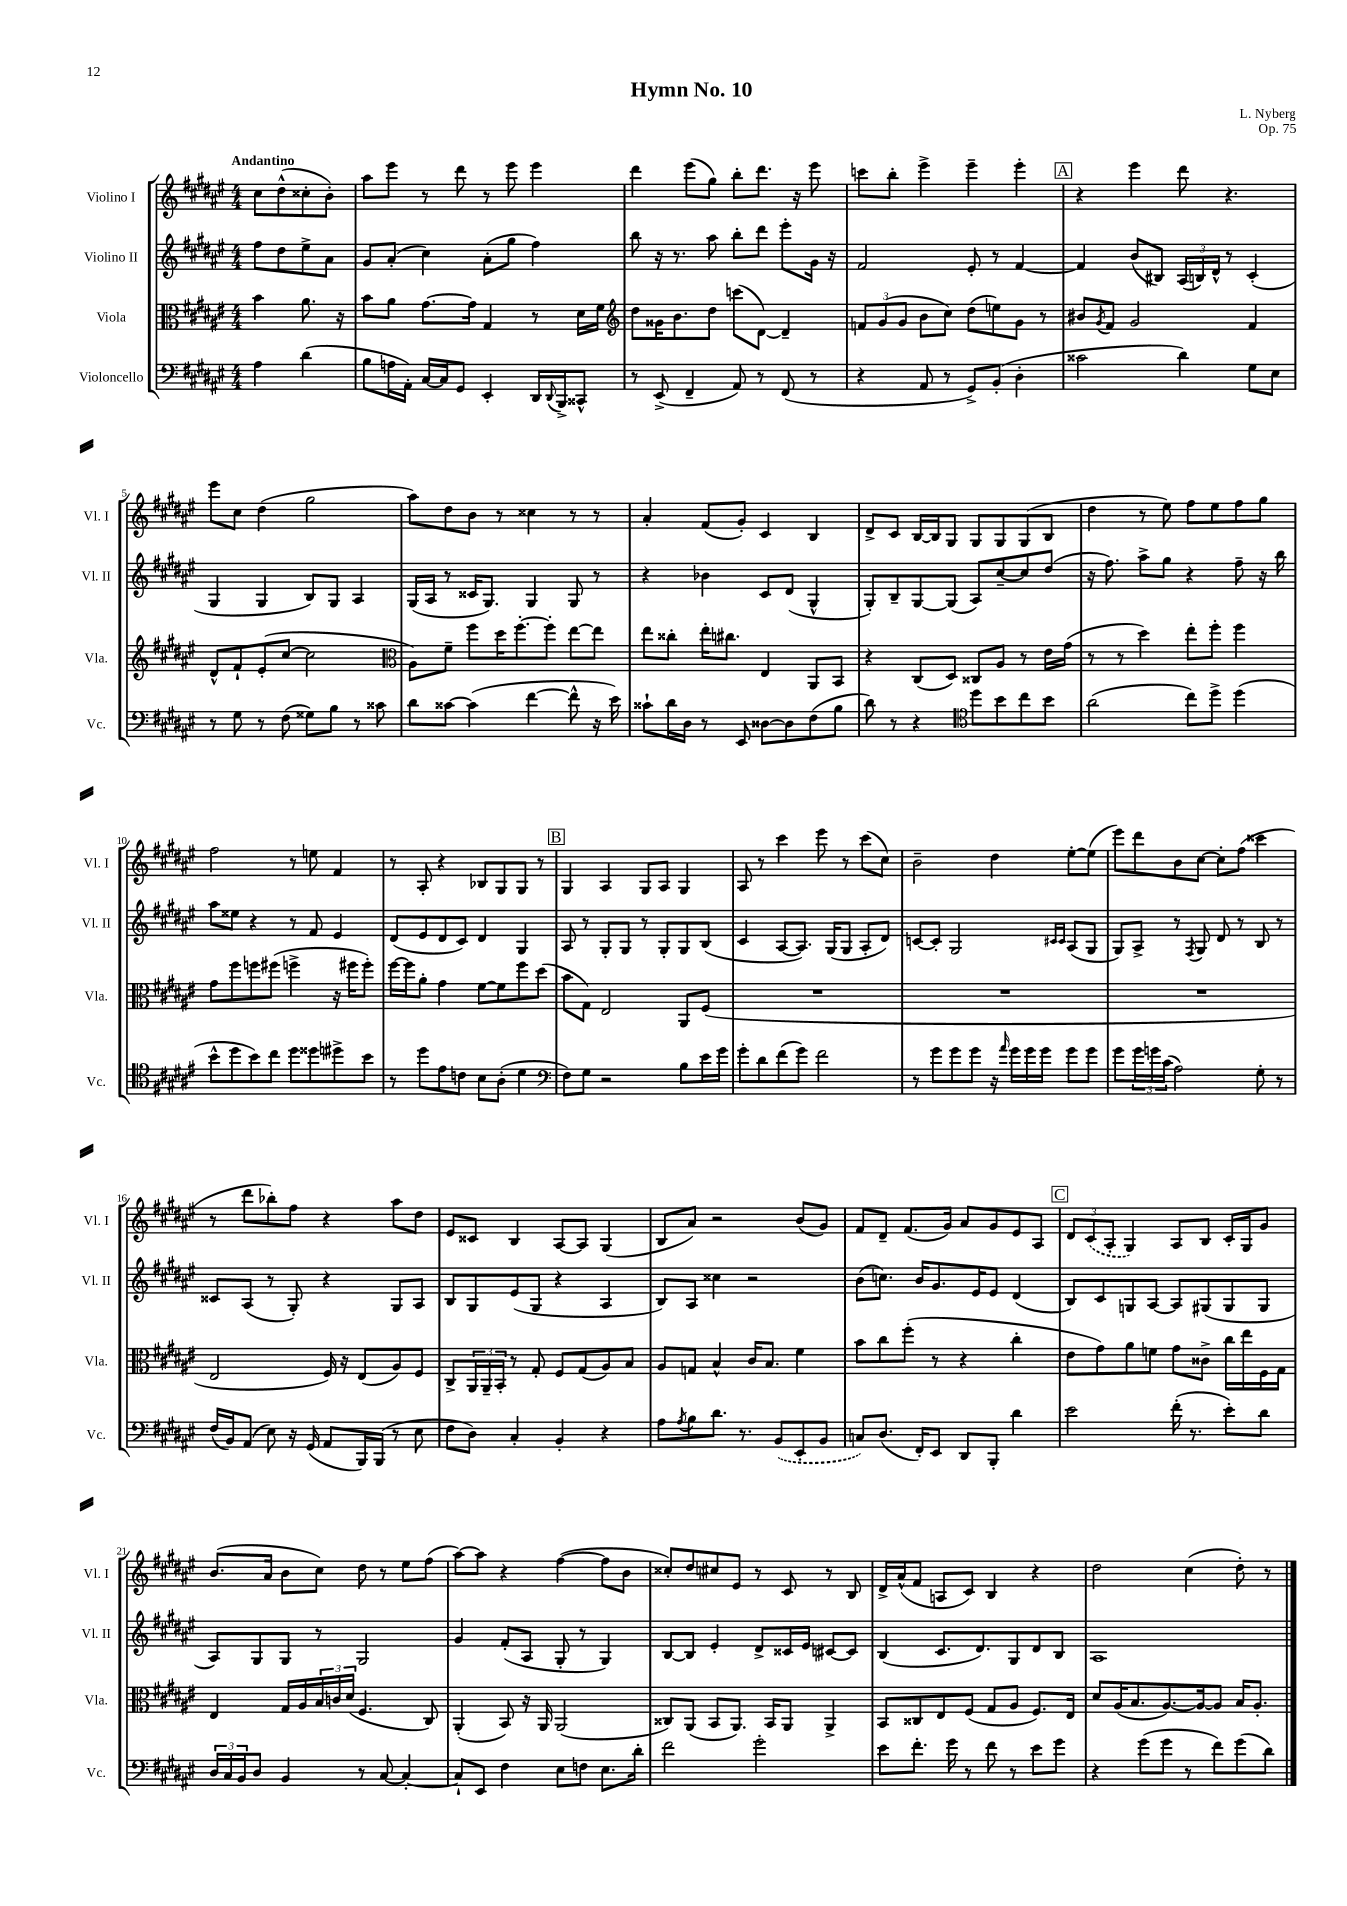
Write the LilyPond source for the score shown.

\header { title = "Hymn No. 10" composer = "L. Nyberg" opus = "Op. 75" }
<<
\new StaffGroup <<
\new Staff = "s0" \with { instrumentName = "Violino I" shortInstrumentName = "Vl. I" } {
    \clef treble \key fis \major \numericTimeSignature \time 4/4 \partial 2 \tempo "Andantino"
    cis''8 dis''8-^( cisis''8-. b'8-.) |
    ais''8 eis'''8 r8 dis'''8 r8 eis'''8 eis'''4 |
    dis'''4 eis'''8( gis''8) b''8-. dis'''8. r16 eis'''8 |
    c'''8 b''8-. eis'''4-> eis'''4-- eis'''4-. |
    \mark \markup { \box "A" } r4 eis'''4 dis'''8 r4. |
    eis'''8 cis''8 dis''4( gis''2 |
    ais''8) dis''8 b'8 r8 cisis''4 r8 r8 |
    ais'4-. fis'8( gis'8-.) cis'4 b4 |
    dis'8-> cis'8 b16~ b16 gis8 gis8 gis8 gis8( b8 |
    dis''4 r8 eis''8) fis''8 eis''8 fis''8 gis''8 |
    fis''2 r8 e''8 fis'4 |
    r8 ais8-. r4 bes8 gis8 gis8 r8 |
    \mark \markup { \box "B" } gis4 ais4 gis8 ais8 gis4 |
    ais8 r8 cis'''4 eis'''8 r8 cis'''8( cis''8) |
    b'2-- dis''4 eis''8~-. eis''8( |
    eis'''8) dis'''8 b'8 cis''8~ cis''8-. fis''8( cisis'''4 |
    r8 dis'''8 bes''8-.) fis''8 r4 ais''8 dis''8 |
    eis'8 cisis'8 b4 ais8~ ais8 gis4( |
    b8 ais'8) r2 b'8( gis'8) |
    fis'8 dis'8-- fis'8.( gis'16) ais'8 gis'8 eis'8 ais8 |
    \mark \markup { \box "C" } \tuplet 3/2 { dis'8 \once \slurDashed cis'8( ais8-. } gis4) ais8 b8 cis'16-. gis16 gis'8 |
    b'8.( ais'16 b'8 cis''8) dis''8 r8 eis''8 fis''8( |
    ais''8~) ais''8 r4 fis''4~( fis''8 b'8 |
    cisis''8-.) dis''8 cis''8 eis'8 r8 cis'8 r8 b8 |
    dis'16-> ais'16-^( fis'8 a8 cis'8) b4 r4 |
    dis''2 cis''4( dis''8-.) r8 \bar "|." |
}
\new Staff = "s1" \with { instrumentName = "Violino II" shortInstrumentName = "Vl. II" } {
    \clef treble \key fis \major \numericTimeSignature \time 4/4 \partial 2
    fis''8 dis''8 eis''8-> ais'8 |
    gis'8 ais'8-.( cis''4) ais'8-.( gis''8 fis''4) |
    b''8 r16 r8. ais''8 b''8-. dis'''8 eis'''8-. gis'16 r16 |
    fis'2 eis'8-. r8 fis'4~ |
    \mark \markup { \box "A" } fis'4 b'8( bis8) \tuplet 3/2 { ais16( b16) dis'16-^ } r8 cis'4-.( |
    gis4 gis4 b8) gis8 ais4 |
    gis16( ais16 r8 cisis'16 gis8.) gis4 gis8 r8 |
    r4 bes'4 cis'8 dis'8( gis4-^ |
    gis8-.) b8-- gis8~ gis8( ais8) cis''8~-- cis''8 dis''8( |
    r16 fis''8.) ais''8-> gis''8 r4 fis''8-- r16 b''16 |
    ais''8 eisis''8 r4 r8 fis'8 eis'4 |
    dis'8( eis'8 dis'8 cis'8) dis'4 gis4 |
    \mark \markup { \box "B" } ais8 r8 gis8-. gis8 r8 gis8-. gis8 b8( |
    cis'4 ais8~ ais8.) gis16( gis8 ais8-. dis'8) |
    c'8~ c'8-. gis2 \grace { cis'16 cis'16 } ais8( gis8 |
    gis8) ais8-> r8 \acciaccatura { fis8 } gis8 dis'8 r8 b8 r8 |
    cisis'8 ais8( r8 gis8-.) r4 gis8 ais8 |
    b8 gis8 eis'8( gis8 r4 ais4 |
    b8) ais8 cisis''4 r2 |
    b'8( c''8.) b'16 gis'8. eis'16 eis'8 dis'4( |
    \mark \markup { \box "C" } b8) cis'8 g8 ais8~ ais8 gis8( gis8 gis8 |
    ais8) gis8 gis8 r8 gis2 |
    gis'4 fis'8-.( ais8 gis8-. r8 gis4) |
    b8~ b8 eis'4-. dis'8-> cisis'16 eis'16 cis'8~ cis'8 |
    b4( cis'8. dis'8.) gis8 dis'8 b8 |
    ais1 \bar "|." |
}
\new Staff = "s2" \with { instrumentName = "Viola" shortInstrumentName = "Vla." } {
    \clef alto \key fis \major \numericTimeSignature \time 4/4 \partial 2
    b'4 ais'8. r16 |
    b'8 ais'8 gis'8.~ gis'16 gis4 r8 dis'16 fis'16 |
    \clef treble dis''8 gisis'16 b'8. dis''8 c'''8( dis'8~) dis'4-- |
    \tuplet 3/2 { f'8 gis'8( gis'8 } b'8 cis''8) dis''8( e''8) gis'8 r8 |
    \mark \markup { \box "A" } bis'8 \acciaccatura { gis'8 } fis'8 gis'2 fis'4 |
    dis'8-^ fis'8-! eis'8-.( cis''8~ cis''2 |
    \clef alto ais8) fis'8-- fis''8 dis''16 fis''8.~-. fis''8-. eis''8~ eis''8 |
    eis''8 cisis''8-. eis''16-. cis''8. eis4 ais,8 b,8 |
    r4 cis8( dis8) cisis8 ais8 r8 eis'16 gis'16( |
    r8 r8 dis''4) eis''8-. fis''8-. fis''4 |
    gis'8 fis''8 f''8 fis''8( f''4-> r16 fis''16 fis''8-.) |
    fis''16~ fis''16 ais'8-. gis'4 fis'8~ fis'8 fis''8 dis''8( |
    \mark \markup { \box "B" } b'8 gis8) eis2 ais,8 fis8( |
    R1 |
    R1 |
    R1 |
    eis2 fis16) r16 eis8( ais8) fis8 |
    cis8-> \tuplet 3/2 { ais,16 ais,16-- b,16-. } r8 gis8-. fis8 gis8( ais8) b8 |
    ais8 g8 b4-^ cis'16 b8. fis'4 |
    b'8 cis''8 fis''8-.( r8 r4 cis''4-. |
    \mark \markup { \box "C" } eis'8 gis'8) ais'8 f'8 gis'8 cisis'8-> cis''16 eis''16 fis16 gis16 |
    eis4 gis16 ais16 \tuplet 3/2 { b16 c'16 dis'16( } fis4. cis8) |
    ais,4-.( b,8) r16 ais,16 ais,2( |
    cisis8) ais,8( b,8 ais,8.) b,16 ais,8 ais,4-> |
    b,8 cisis8 eis8 fis8( gis8 ais8 fis8.) eis16 |
    dis'8 ais16( b8. ais8.~) ais16~ ais8 b16 ais8.-. \bar "|." |
}
\new Staff = "s3" \with { instrumentName = "Violoncello" shortInstrumentName = "Vc." } {
    \clef bass \key fis \major \numericTimeSignature \time 4/4 \partial 2
    ais4 dis'4( |
    b8 a16 ais,16-.) cis16~ cis16 gis,8 eis,4-. dis,16 \appoggiatura { dis,8 } b,,16-> cisis,8-^ |
    r8 eis,8->( fis,4-- ais,8) r8 fis,8( r8 |
    r4 ais,8 r8 gis,8->) b,8-.( dis4-. |
    \mark \markup { \box "A" } cisis'2 dis'4) gis8 eis8 |
    r8 gis8 r8 fis8( gisis8) b8 r8 cisis'8 |
    dis'8 cisis'8~ cisis'4( fis'4~ fis'8-^ r16 eis'16) |
    cisis'8-! dis'16 dis16 r8 eis,8 disis8~ disis8 fis8( b8 |
    dis'8) r8 r4 \clef tenor dis''8 b'8 cis''8 b'8 |
    ais'2( cis''8) dis''8-> dis''4( |
    b'8-^ dis''8 b'8) cis''8 dis''8 disis''8 dis''8-> b'8 |
    r8 dis''8 eis'8 c'8 b8 ais8-.( dis'4 |
    \mark \markup { \box "B" } \clef bass fis8) gis8 r2 b8 eis'16 gis'16 |
    gis'8-. dis'8 fis'8( gis'8) fis'2 |
    r8 gis'8 gis'8 gis'8 r16 \grace { ais'16 } gis'16 gis'16 gis'16 gis'8 gis'8 |
    gis'8 \tuplet 3/2 { gis'16 g'16 cis'16( } ais2) gis8-. r8 |
    fis16( b,16) ais,8( eis8) r16 gis,16( ais,8 b,,16) b,,16( r8 eis8 |
    fis8 dis8) cis4-. b,4-. r4 |
    ais8 \acciaccatura { ais8 } b8 dis'8. r8. \once \slurDashed b,8( eis,8-. b,8 |
    c8) dis8.( fis,16-.) eis,8 dis,8 b,,8-. dis'4 |
    \mark \markup { \box "C" } eis'2 fis'16-.( r8. eis'8-.) dis'8 |
    \tuplet 3/2 { dis16 cis16 b,16 } dis8 b,4 r8 cis8~ cis4~-. |
    cis8-! eis,8 fis4 eis8 f8 eis8. dis'16-. |
    fis'2 gis'2-. |
    eis'8 fis'8.-. gis'16 r8 fis'8 r8 eis'8 gis'8 |
    r4 gis'8( gis'8 r8 fis'8) gis'8( dis'8) \bar "|." |
}
>>
>>
